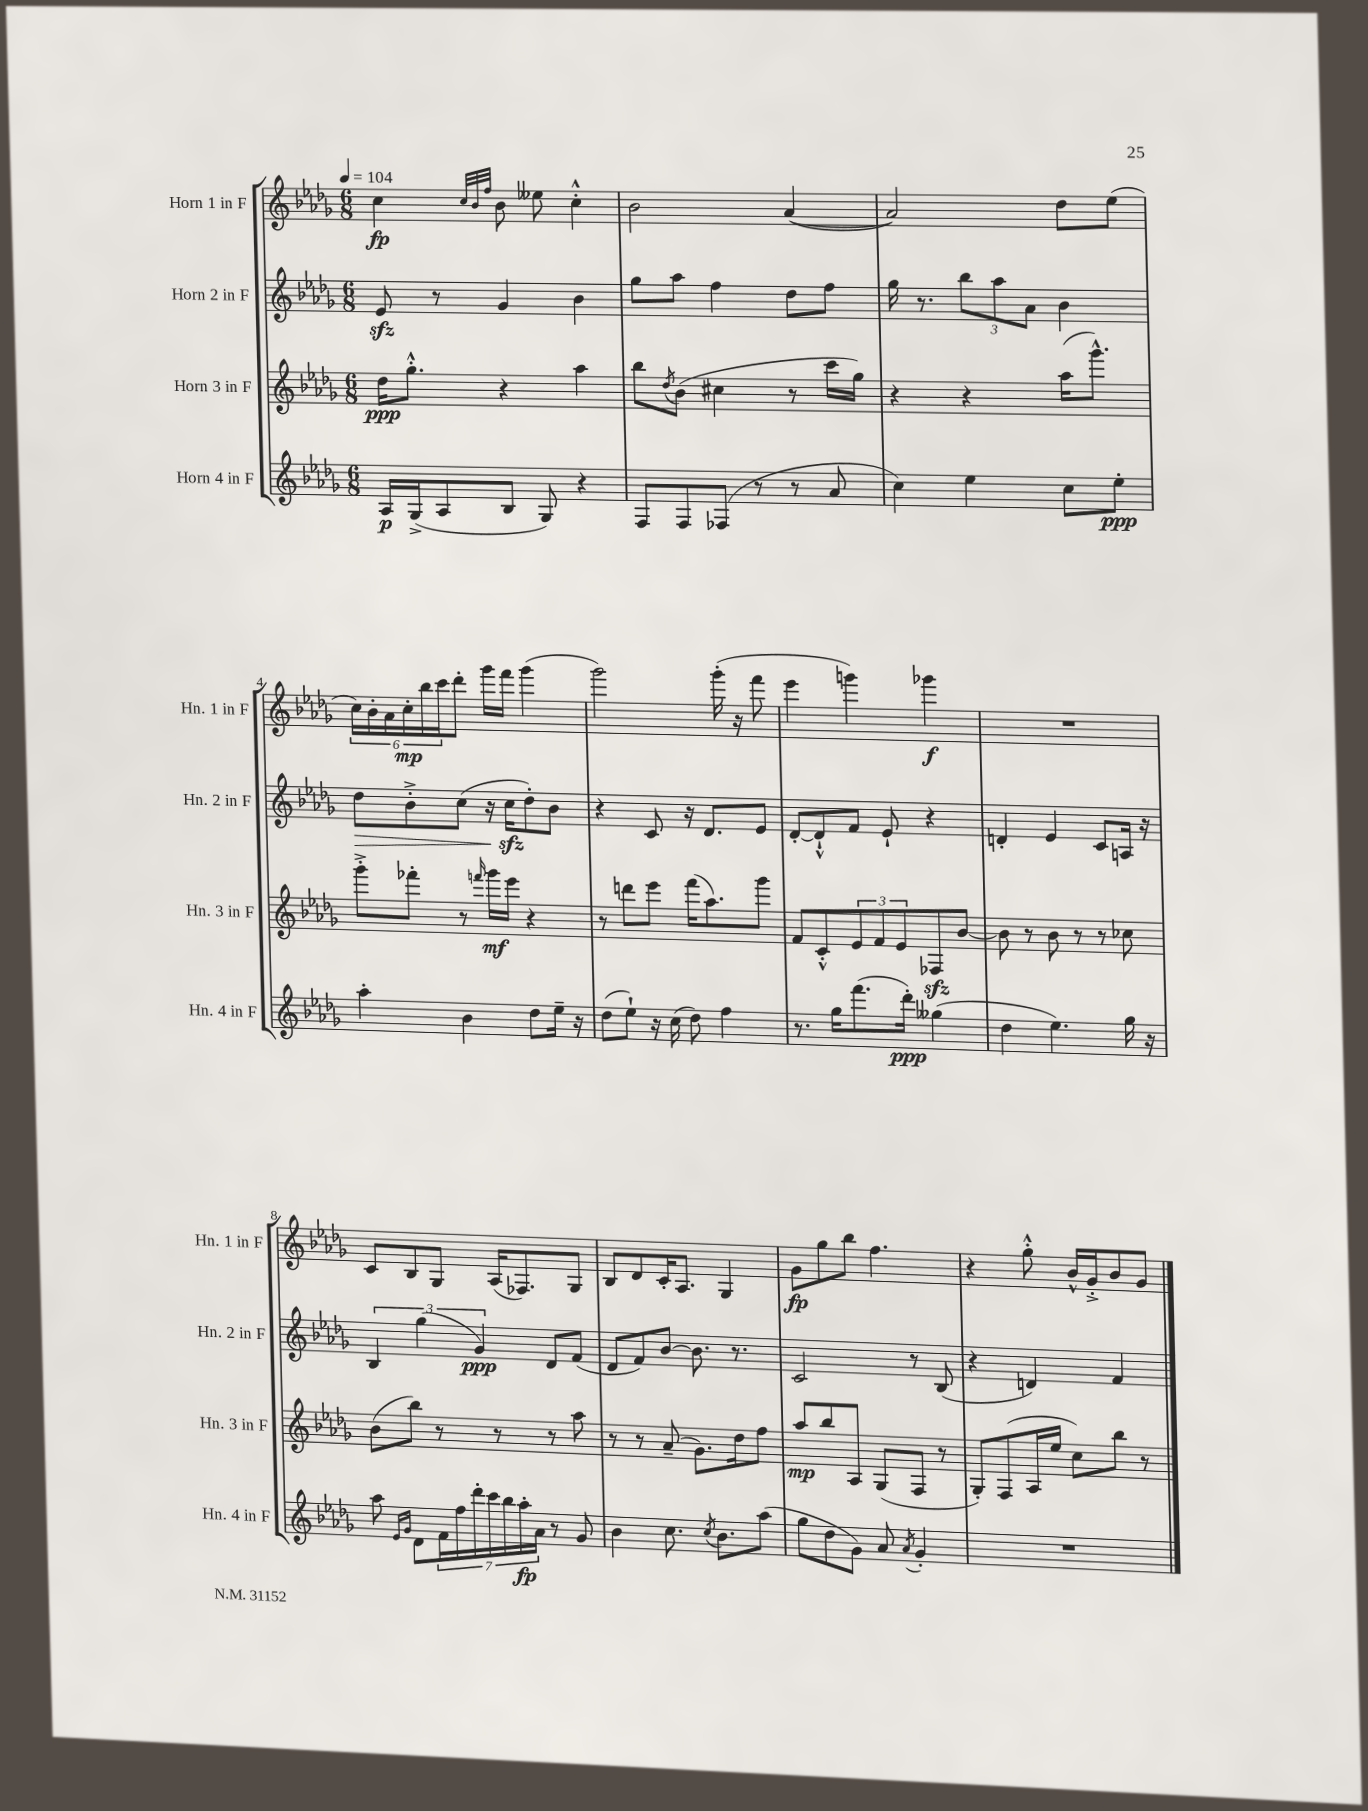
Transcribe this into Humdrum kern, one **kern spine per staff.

**kern	**kern	**kern	**kern
*staff4	*staff3	*staff2	*staff1
*clefG2	*clefG2	*clefG2	*clefG2
*k[b-e-a-d-g-]	*k[b-e-a-d-g-]	*k[b-e-a-d-g-]	*k[b-e-a-d-g-]
*M6/8	*M6/8	*M6/8	*M6/8
*MM104	*MM104	*MM104	*MM104
16A-	16dd-	8e-	4cc
(16G-^	8.gg-'^^	.	.
8A-	.	8r	.
.	.	.	32qqcc
.	.	.	32qqb-
.	.	.	32qqff
8B-	4r	4g-	8b-
8G-)	.	.	8ee--
4r	4aa-	4b-	4cc'^^
=	=	=	=
8F	8bb-	8gg-	2b-
.	8qdd-	.	.
8F	(8b-	8aa-	.
(8F-	4cc#	4ff	.
8r	.	.	.
8r	8r	8dd-	([4a-
8a-	16ccc	8ff	.
.	16gg-)	.	.
=	=	=	=
4cc)	4r	16gg-	2a-])
.	.	8.r	.
4ee-	4r	12bb-	.
.	.	12aa-	.
.	.	12a-	.
8cc	(16aa-	4b-	8dd-
.	8.ggg-^^)	.	.
8ee-'	.	.	(8ee-
=	=	=	=
4aa-'	8ggg-'^	8dd-	24cc)
.	.	.	24b-'
.	.	.	24a-
.	8fff-'	8b-'^	24cc'
.	.	.	24bb-
.	.	.	24ccc
4b-	8r	(8cc	8ddd-'
.	16qqfff	.	.
.	16ggg-	16r	16ggg-
.	16eee-	16cc	16fff
8dd-	4r	8dd-')	(4ggg-
16ee-~	.	8b-	.
16r	.	.	.
=	=	=	=
(8dd-	8r	4r	2ggg-)
8ee-`)	8ddd	.	.
16r	8eee-	8c	.
(16cc	.	.	.
8dd-)	(16fff	16r	.
.	8.aa-)	8.d-	.
4ff	.	.	(16ggg-'
.	.	.	16r
.	8ggg-	8e-	8fff
=	=	=	=
8.r	8f	[8d-'	4eee-
.	8c'^^	8d-`^^]	.
16gg-	.	.	.
(8.fff	12e-	8f	4ggg)
.	12f	.	.
.	.	8e-`	.
.	12e-	.	.
16ddd-')	.	.	.
(4gg--	8F-	4r	4ggg-
.	[8b-	.	.
=	=	=	=
4dd-	8b-]	4d'	2.r
.	8r	.	.
4.ee-)	8b-	4e-	.
.	8r	.	.
.	8r	8c	.
16gg-	8cc-	16A	.
16r	.	16r	.
=	=	=	=
8aa-	(8b-	6B-	8c
16qqe-	.	.	.
16qqg-	.	.	.
8d-	8bb-)	.	8B-
.	.	(6gg-	.
28f	8r	.	8G-
28ff	.	.	.
28ddd-'	.	.	.
.	.	6g-)	.
28ccc	.	.	.
.	8r	.	(16A-
28bb-	.	.	.
28aa-'	.	.	.
.	.	.	8.F-)
28a-	.	.	.
8r	8r	8d-	.
8g-	8aa-	(8f	8G-
=	=	=	=
4b-	8r	8d-	8B-
.	8r	8f)	8d-
8.cc	(8a-~	[8b-	16c'
.	.	.	8.A-
.	8.g-)	8.b-]	.
8qcc	.	.	.
8.b-	.	.	.
.	.	.	4G-
.	16dd-	8.r	.
(8aa-	8ff	.	.
=	=	=	=
8gg-	8aa-	2c	8g-
8dd-	8bb-	.	8gg-
8g-)	8A-	.	8bb-
8a-	(8G-	.	4.ff
8qa-	.	.	.
4g-'	8F	8r	.
.	8r	(8B-	.
=	=	=	=
2.r	8G-')	4r	4r
.	(8F	.	.
.	16A-	4d)	8gg-'^^
.	16ee-	.	.
.	8cc)	.	16b-^^
.	.	.	16g-'^
.	8bb-	4f	8b-
.	8r	.	8g-
==	==	==	==
*-	*-	*-	*-
